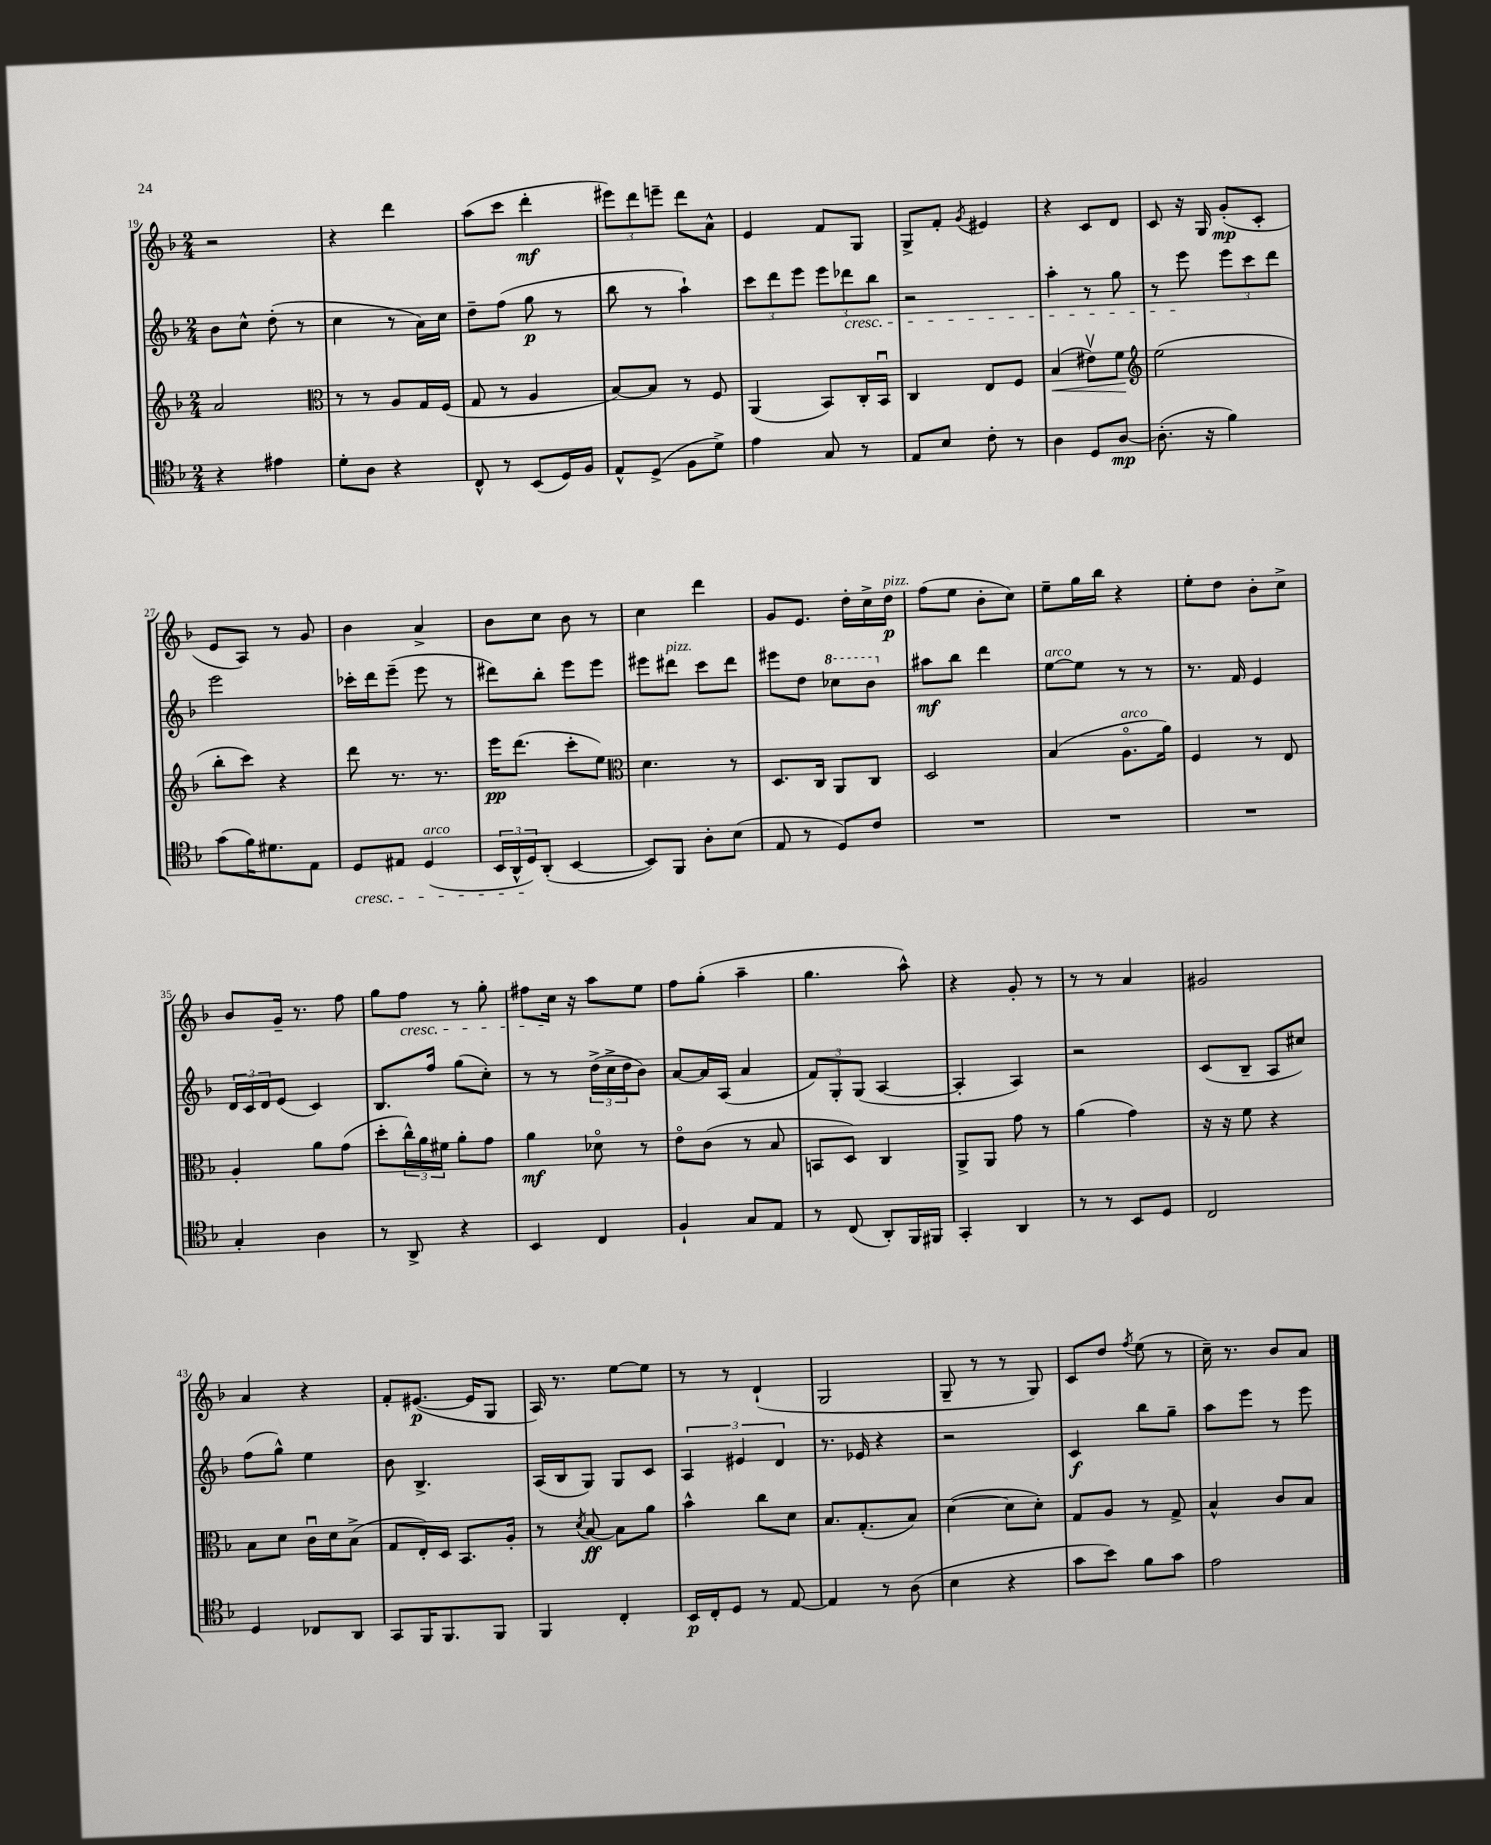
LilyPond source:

<<
\new StaffGroup <<
\new Staff = "s0" {
    \clef treble \key f \major \numericTimeSignature \time 2/4
    r2 |
    r4 d'''4 |
    a''8( c'''8 d'''4-.\mf |
    \tuplet 3/2 { eis'''8) d'''8 e'''8-- } d'''8 a'8-^ |
    e'4 f'8 g8 |
    g8-> f'8-. \acciaccatura { g'8 } eis'4 |
    r4 c'8 d'8 |
    c'8 r16 g16 g'8-.\mp( c'8-. |
    e'8 a8) r8 g'8 |
    bes'4 a'4-> |
    bes'8 c''8 bes'8 r8 |
    c''4 d'''4 |
    g'8 e'8. d''16-. c''16-> d''16\p^\markup { \italic "pizz." } |
    f''8( e''8 bes'8-. c''8) |
    e''8-- g''16 bes''16 r4 |
    e''8-. d''8 bes'8-. c''8-> |
    bes'8 g'16-- r8. f''8 |
    g''8 f''8\cresc r8 g''8-. |
    fis''8 c''16\! r16 a''8 e''8 |
    f''8 g''8-.( a''4-- |
    g''4. a''8-^) |
    r4 g'8-. r8 |
    r8 r8 a'4 |
    gis'2 |
    a'4 r4 |
    f'8-. eis'8.~\p( eis'16 g8 |
    a16) r8. e''8~ e''8 |
    r8 r8 d'4-!( |
    g2 |
    g8-- r8 r8 g8) |
    c'8 d''8 \acciaccatura { f''8 } e''8( r8 |
    c''16--) r8. bes'8 a'8 \bar "|." |
}
\new Staff = "s1" {
    \clef treble \key f \major \numericTimeSignature \time 2/4
    bes'8 c''8-^ d''8-.( r8 |
    c''4 r8 a'16) c''16 |
    d''8-- f''8( g''8\p r8 |
    bes''8 r8 a''4-!) |
    \tuplet 3/2 { c'''8 d'''8 e'''8 } \tuplet 3/2 { e'''8 des'''8\cresc bes''8 } |
    r2 |
    a''4-. r8 g''8 |
    r8 e'''8\! \tuplet 3/2 { e'''8 c'''8 d'''8 } |
    e'''2 |
    ces'''16-. d'''16 e'''8--( e'''8 r8 |
    dis'''8) bes''8-. e'''8 e'''8 |
    eis'''8 dis'''8^\markup { \italic "pizz." } c'''8 dis'''8 |
    eis'''8 d''8 \ottava #1 ces'''8 bes''8 \ottava #0 |
    ais''8\mf bes''8 d'''4 |
    e''8~^\markup { \italic "arco" } e''8 r8 r8 |
    r8. f'16 e'4 |
    \tuplet 3/2 { d'16 c'16 d'16 } e'8( c'4) |
    bes8. f''16 g''8( c''8-.) |
    r8 r8 \tuplet 3/2 { d''16->( c''16-> d''16 } bes'8) |
    a'8~ a'16 a16( a'4 |
    \tuplet 3/2 { f'8) g8-. g8( } a4~ |
    a4-. a4) |
    r2 |
    c'8( bes8-- a8 cis''8) |
    f''8( g''8-^) e''4 |
    bes'8 bes4.-> |
    a16( bes16 g8) g8 c'8 |
    \tuplet 3/2 { a4 eis'4 d'4 } |
    r8. ees'16 r4 |
    r2 |
    c'4\f bes''8 g''8-- |
    a''8 e'''8 r8 e'''8 \bar "|." |
}
\new Staff = "s2" {
    \clef treble \key f \major \numericTimeSignature \time 2/4
    a'2 |
    \clef alto r8 r8 a8 g16 f16( |
    g8 r8 a4 |
    bes8~) bes8 r8 f8 |
    a,4( bes,8) c16-. bes,16\downbow |
    c4 e8 f8 |
    bes4\<( eis'8\upbow) f'8\! |
    \clef treble e''2( |
    bes''8-. c'''8) r4 |
    d'''8 r8. r8. |
    e'''16\pp d'''8.( c'''8-. e''8) |
    \clef alto d'4. r8 |
    d8. c16 a,8 c8 |
    d2 |
    bes4( a8.\flageolet^\markup { \italic "arco" } a'16) |
    f4 r8 e8 |
    a4-. a'8 g'8( |
    d''8-. \tuplet 3/2 { c''16-^) a'16 fis'16 } a'8-. g'8 |
    a'4\mf des'8\flageolet r8 |
    e'8\flageolet c'8( r8 bes8 |
    b,8 d8) c4 |
    a,8-> a,8 g'8 r8 |
    a'4( g'4) |
    r16 r16 f'8 r4 |
    bes8 d'8 c'16\downbow d'16 bes8->( |
    g8 e16-.) d16 bes,8. a16-. |
    r8 \acciaccatura { d'8 } bes8~\ff bes8 a'8 |
    bes'4-^ c''8 d'8 |
    bes8. g8.-.( bes8) |
    d'4~( d'8 d'8-.) |
    g8 a8 r8 g8-> |
    bes4-^ c'8 bes8 \bar "|." |
}
\new Staff = "s3" {
    \clef tenor \key f \major \numericTimeSignature \time 2/4
    r4 eis'4 |
    d'8-. a8 r4 |
    c8-^ r8 bes,8( d16) f16 |
    e8-^ d8->( f8 d'8->) |
    e'4 g8 r8 |
    e8 bes8 c'8-. r8 |
    a4 d8 a8~\mp |
    a8.-.( r16 f'4) |
    g'8( f'16) dis'8. e8 |
    d8\cresc eis8 d4^\markup { \italic "arco" }( |
    \tuplet 3/2 { bes,16 a,16-^ d16\!) } a,8-.( bes,4~ |
    bes,8) f,8 a8-. bes8( |
    e8 r8 d8) c'8 |
    R2 |
    R2 |
    R2 |
    g4-. a4 |
    r8 a,8-> r4 |
    bes,4 c4 |
    f4-! g8 e8 |
    r8 c8( a,8-.) f,16 fis,16 |
    g,4-. a,4 |
    r8 r8 bes,8 d8 |
    c2 |
    d4 ces8 a,8 |
    g,8 f,16 f,8. f,8 |
    f,4 c4-. |
    bes,16\p c16-. d8 r8 e8~ |
    e4 r8 a8( |
    bes4 r4 |
    g'8 bes'8) f'8 g'8 |
    e'2 \bar "|." |
}
>>
>>
\layout { \context { \Score currentBarNumber = #19 } }
